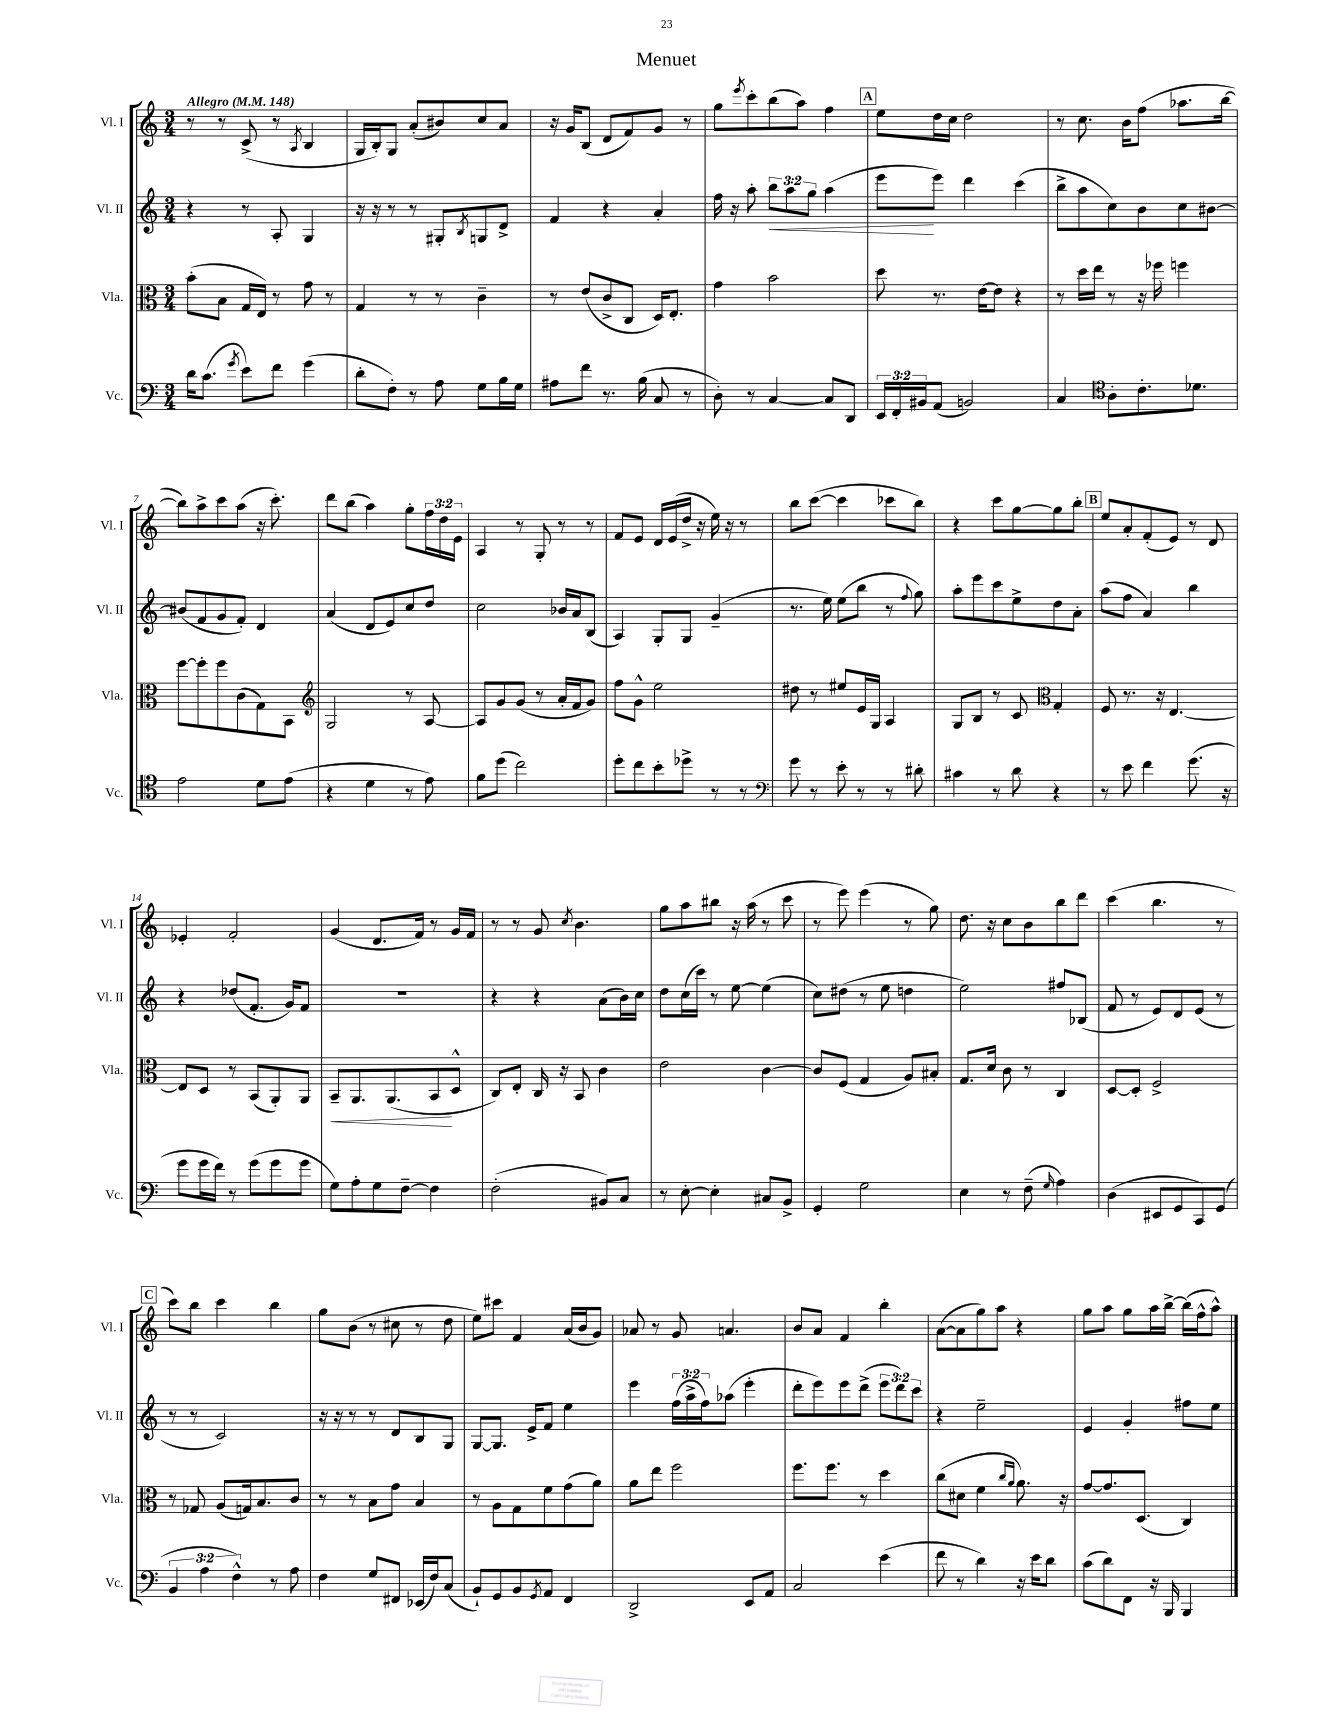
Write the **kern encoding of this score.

**kern	**kern	**kern	**kern
*staff4	*staff3	*staff2	*staff1
*clefF4	*clefC3	*clefG2	*clefG2
*k[]	*k[]	*k[]	*k[]
*M3/4	*M3/4	*M3/4	*M3/4
*MM148	*MM148	*MM148	*MM148
16d	(8b'	4r	8r
(8.c	.	.	.
.	8B	.	8r
8qg	.	.	.
8e)	16G	8r	(8c^
.	16E)	.	.
8f	8r	8A'	8r
.	.	.	8qA
(4g	8g	4G	4B
.	8r	.	.
=	=	=	=
8d'	4G	16r	16G
.	.	16r	16B')
8F')	.	8r	8G
8r	8r	8r	(8a'
8A	8r	8G#'	8b#)
.	.	8qB	.
8G	4c~	8G	8cc
16B	.	8d^	8a
16G	.	.	.
=	=	=	=
8A#	8r	4f	16r
.	.	.	16g
8f	(8e	.	(8B
8.r	8c^	4r	8d
.	8C	.	8f)
(16B	.	.	.
8C	16D)	4a'	8g
.	8.E'	.	.
8r	.	.	8r
=	=	=	=
8D')	4g	16ff	8gg
.	.	16r	.
.	.	.	8qeee
8r	.	8aa'	8ccc'
[4C	2b	12bb	(8bb
.	.	12aa	.
.	.	.	8aa)
.	.	12gg	.
8C]	.	(4aa	4ff
8DD	.	.	.
=	=	=	=
24EE	8dd	8eee	8ee
24FF'	.	.	.
24BB#	.	.	.
(8AA	8.r	8eee)	16dd
.	.	.	16cc
2BB)	.	4ddd	2dd
.	[16e	.	.
.	8e]	.	.
.	4r	(4ccc	.
=	=	=	=
4C	8r	8bb^	8r
.	16dd	8aa	8.cc
.	16ee	.	.
*clefC4	*	*	*
8A'	8r	8cc)	.
.	.	.	16b
8.c'	16r	8b	(8ff
.	16ff-	.	.
.	4ff	8cc	8.aa-
8.d-	.	.	.
.	.	[8b#	.
.	.	.	[16bb
=	=	=	=
2e	[8ff	(8b#]	8bb])
.	8ff']	8f	8aa^
.	8ff	8g	8ccc
.	(8c	8f')	(8aa
8d	8G)	4d	16r
.	.	.	8.ccc')
(8e	8BB	.	.
=	=	=	=
*	*clefG2	*	*
4r	2G	(4a	8ddd
.	.	.	(8bb
4d	.	8d	4aa)
.	.	8e)	.
8r	8r	8cc	8gg'
8e)	[8A	8dd	24ff
.	.	.	24dd
.	.	.	24e
=	=	=	=
8f	8A]	2cc	4A
(8dd	8g	.	.
2cc)	(8g	.	8r
.	8r	.	8G'
.	16a'	16b-	8r
.	16f	16a	.
.	8g)	(8B	8r
=	=	=	=
8dd'	8ff	4A)	8f
8cc	8g^^	.	8e
8b'	2ee	8G'	16d
.	.	.	(16e
8dd-^	.	8G	16dd^
.	.	.	16r
8r	.	(4g~	16ee)
.	.	.	16r
8r	.	.	8r
=	=	=	=
*clefF4	*	*	*
8g	8dd#	8.r	8bb
8r	8r	.	([8ccc
.	.	16ee)	.
8e'	8ee#	(8ee	4ccc]
8r	16e	8bb	.
.	16G	.	.
8r	4A	8r	8ccc-
.	.	8qqff	.
8d#'	.	8gg)	8bb)
=	=	=	=
4c#	8G	8aa'	4r
.	8B	8eee	.
8r	8r	8ccc	8ccc
8d	8c	8ee^	[8gg
*	*clefC3	*	*
4r	4G'	8dd	8gg]
.	.	8a'	8bb'
=	=	=	=
8r	8F	(8aa	8ee
8e	8.r	8ff	8a'
4f	.	4a)	(8f'
.	16r	.	.
.	[4.E	.	8e)
(8.g	.	4bb	8r
.	.	.	8d
16r	.	.	.
=	=	=	=
8g	8E]	4r	4e-'
16g	8D	.	.
16f)	.	.	.
8r	8r	(8dd-	2f'
(8g	(8BB	8.f'	.
8g	8AA')	.	.
.	.	16g)	.
8g	8AA	8f	.
=	=	=	=
8G)	8BB~	2.r	(4g
8A'	8.AA	.	.
8G	.	.	8.d
.	(8.AA	.	.
[8F~	.	.	.
.	.	.	16f)
4F]	8BB	.	8r
.	8D^^	.	16g
.	.	.	16f
=	=	=	=
(2F'	8C)	4r	8r
.	8E'	.	8r
.	16C	4r	8g
.	16r	.	.
.	.	.	8qcc
.	8BB	.	4.b
8BB#)	4c	(8a	.
8C	.	16b)	.
.	.	16cc	.
=	=	=	=
8r	2e	8dd	8gg
[8E'	.	(16cc	8aa
.	.	16ccc)	.
4E']	.	8r	8bb#
.	.	[8ee	16r
.	.	.	(16aa
8C#	[4c	(4ee]	8r
8BB^	.	.	8ccc
=	=	=	=
4GG'	8c]	8cc)	8r
.	(8F	(8dd#	8eee)
2G	4G	8r	(4eee
.	.	8ee	.
.	8A)	4dd	8r
.	8B#'	.	8gg)
=	=	=	=
4E	8.G	2ee)	8.dd
.	16d	.	16r
8r	8c	.	8cc
(8F~	8r	.	8b
16qqG	.	.	.
4A)	4C	8ff#	8bb
.	.	(8B-	8ddd
=	=	=	=
(4D	[8D	8f	(4ccc
.	8D']	8r	.
8EE#	2F^	8e)	4.bb
8GG	.	8d	.
8CC)	.	(8e	.
(8GG	.	8r	8r
=	=	=	=
6BB	8r	8r	8ccc)
.	8G-	8r	8bb
6A	.	.	.
.	(8A	2c)	4ccc
6F^^)	.	.	.
.	16G)	.	.
.	8.B	.	.
8r	.	.	4bb
8A	8c	.	.
=	=	=	=
4F	8r	16r	8gg
.	.	16r	.
.	8r	8r	(8b
8G	8B	8r	8r
8FF#	8g	8d	8cc#
(16EE-	4B	8B	8r
16F)	.	.	.
(8C	.	8G	8dd
=	=	=	=
8BB`)	8r	[8G	8ee)
8GG	8A	8.G]	8ccc#
8BB	8G	.	4f
.	.	16e^	.
8qGG	.	.	.
8AA	8f	8f	.
4FF	(8g	4ee	(16a
.	.	.	16b
.	8a)	.	8g)
=	=	=	=
2DD^	8a	4eee	8a-
.	8ee	.	8r
.	2ff	(24ff	8g
.	.	24aa^	.
.	.	24ff)	.
.	.	(8aa-	4.a
8EE	.	4eee'	.
8AA	.	.	.
=	=	=	=
2C	8.ff	8ddd'	8b
.	.	8eee)	8a
.	8.ff	.	.
.	.	8eee	4f
.	8r	(8ddd^	.
(4e	4dd	12eee	4bb'
.	.	12ddd)	.
.	.	12ccc	.
=	=	=	=
8f	(8cc	4r	([8a
8r	8d#	.	8a]
4d)	4f	2ee~	8gg)
.	.	.	8aa
.	16qqcc	.	.
.	16qqa	.	.
16r	8.a)	.	4r
16e	.	.	.
8d	.	.	.
.	16r	.	.
=	=	=	=
(8c	[8g	4e	8gg
8d)	8.g]	.	8aa
8FF	.	4g'	8gg
.	(8.D	.	.
16r	.	.	16aa
16BBB	.	.	[16bb^
4BBB	4C)	8ff#	(16bb]
.	.	.	16ff^^
.	.	8ee	8aa^^)
==	==	==	==
*-	*-	*-	*-
